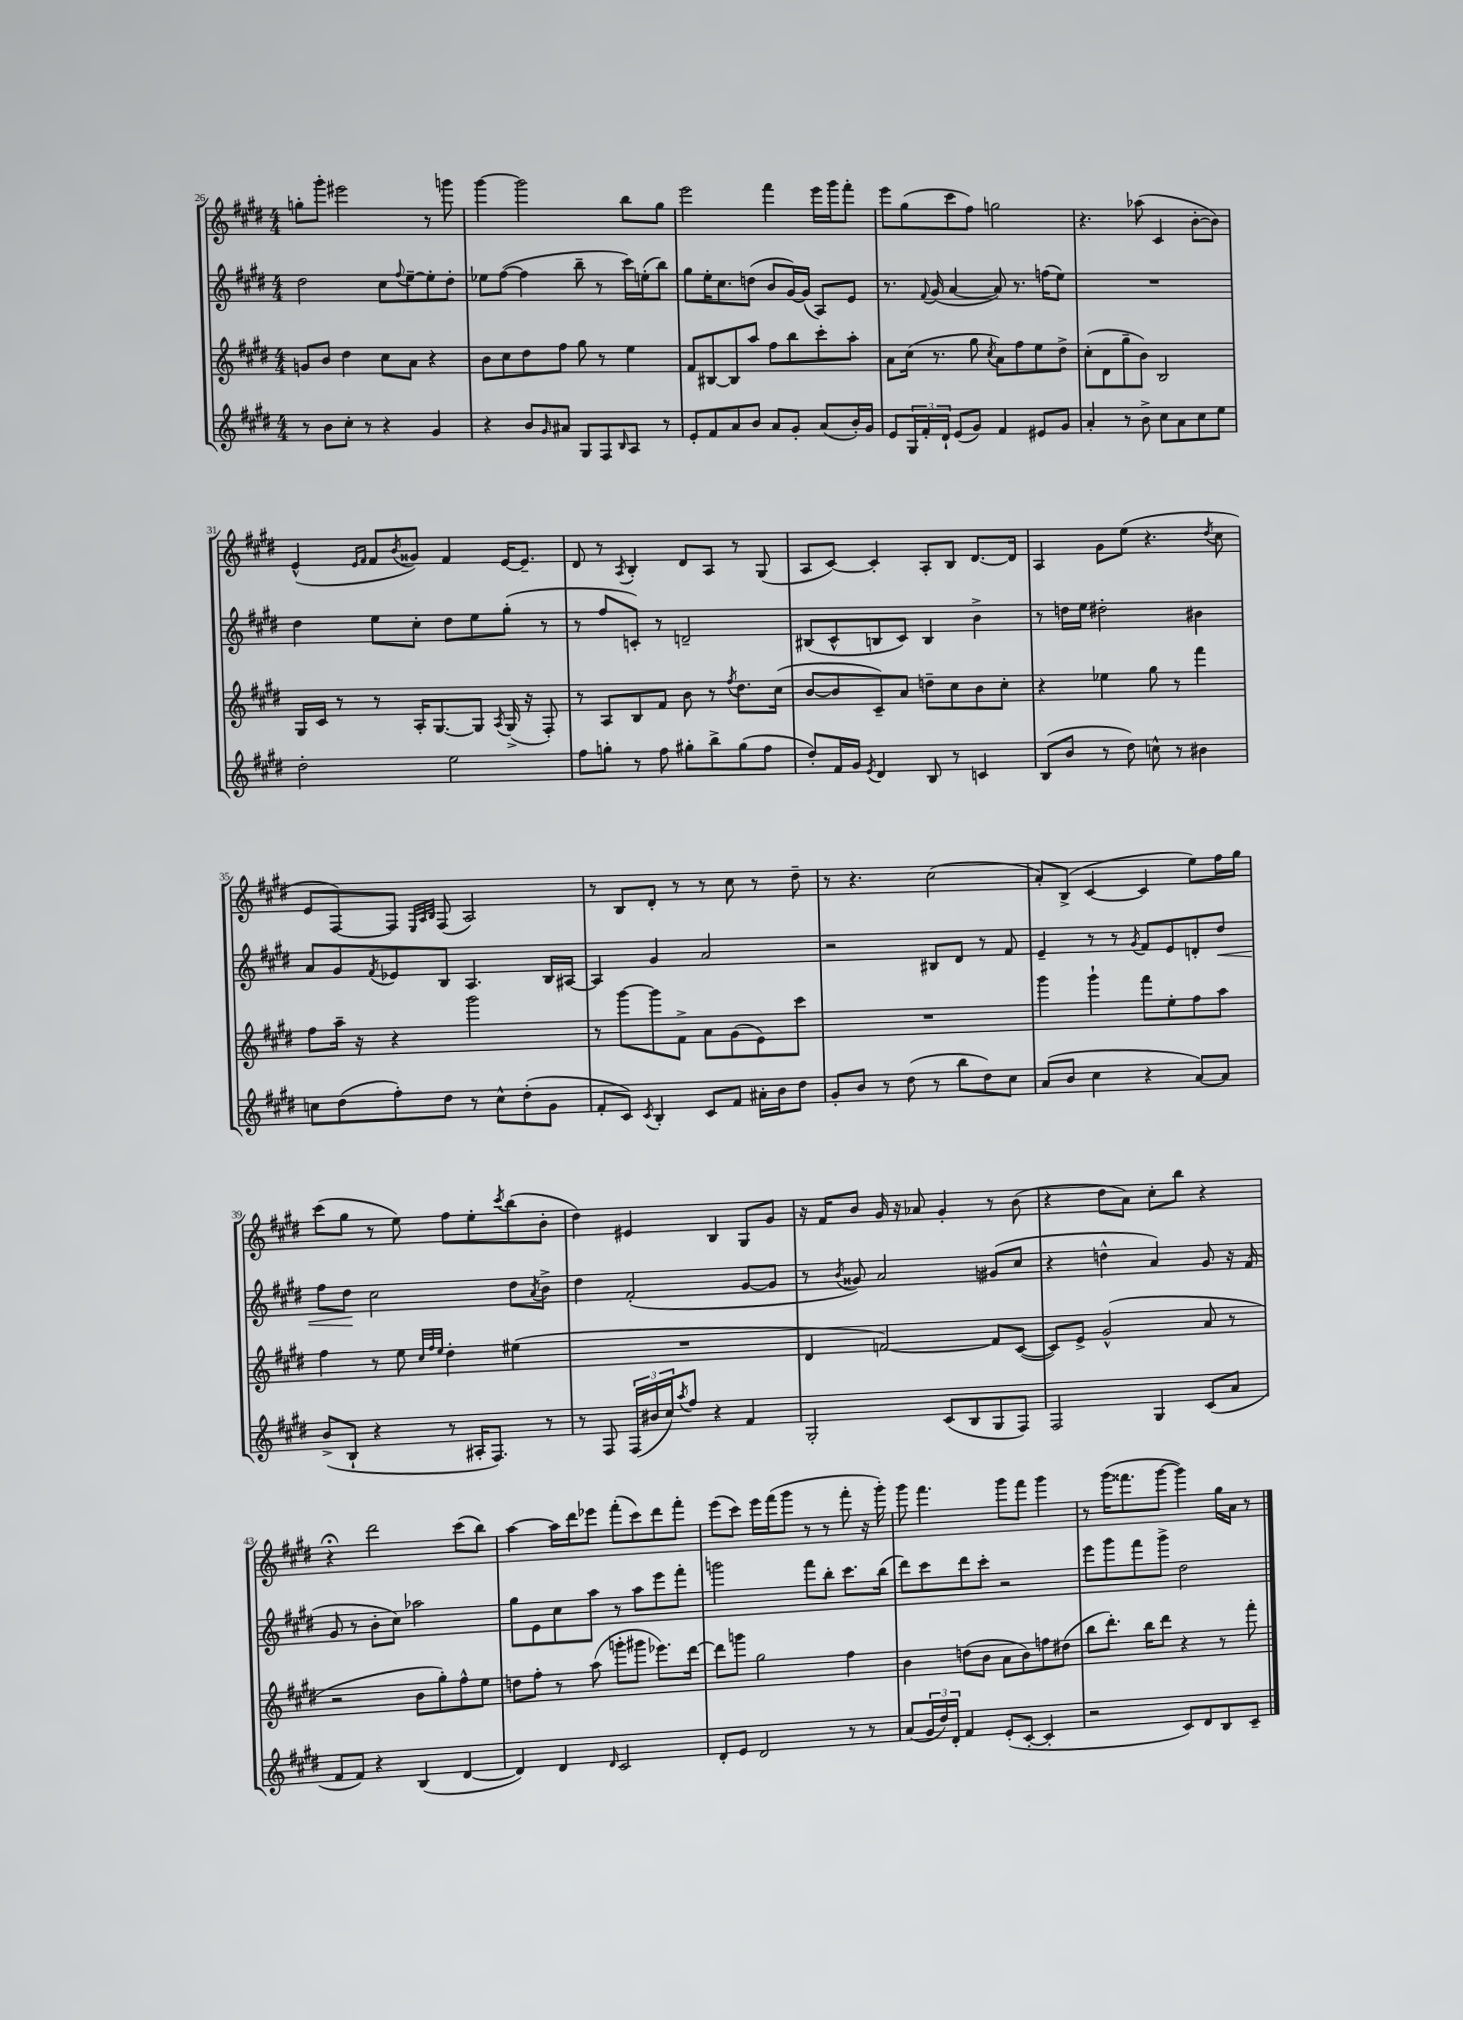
<<
\new StaffGroup <<
\new Staff = "s0" {
    \clef treble \key e \major \numericTimeSignature \time 4/4
    g''8-. gis'''8-. eis'''2 r8 g'''8 |
    gis'''4~ gis'''2 b''8 gis''8 |
    e'''2 fis'''4 e'''16 gis'''16 fis'''8-. |
    e'''8 gis''8( cis'''8 fis''8) g''2 |
    r4. aes''8( cis'4 b'8~-. b'8) |
    e'4-^( \grace { e'16 fis'16 } fis'8 \acciaccatura { b'8 } gisis'8) fis'4 e'16~ e'8.-- |
    dis'8 r8 \acciaccatura { a8 } b4-. dis'8 a8 r8 gis8( |
    a8 cis'8~) cis'4-. a8-. b8 dis'8.~ dis'16 |
    a4 gis'8 e''8( r4. \acciaccatura { dis''8 } cis''8 |
    e'8 fis8~) fis8 \grace { e32 a32 b32 } fis8( a2) |
    r8 b8 dis'8-. r8 r8 cis''8 r8 dis''8-- |
    r8 r4. cis''2( |
    a'8-.) b8->( cis'4~ cis'4 e''8) fis''16 gis''16 |
    cis'''8( gis''8 r8 e''8) fis''8 e''8-. \acciaccatura { cis'''8 } b''8( b'8-. |
    dis''4) eis'4 b4 gis8 gis'8 |
    r16 fis'16 b'8 gis'16 r16 aes'8 gis'4-. r8 b'8( |
    r4 dis''8 a'8) cis''8-. b''8 r4 |
    r4\fermata dis'''2 cis'''8( b''8) |
    a''4~ a''16 dis'''16 ees'''8 fis'''8-.( cis'''8) dis'''8 fis'''8-. |
    e'''8( cis'''8) e'''16 fis'''16( gis'''8 r8 r8 fis'''8-. r16 gis'''16-.) |
    gis'''8 fis'''4. gis'''8 fis'''8 gis'''4 |
    r8 gis'''16( fisis'''8. gis'''8~ gis'''4) gis''16 a'16 r8 \bar "|." |
}
\new Staff = "s1" {
    \clef treble \key e \major \numericTimeSignature \time 4/4
    dis''2 cis''8 \appoggiatura { fis''8 } e''8~-- e''8-. dis''8-. |
    ees''8 fis''8~( fis''4 b''8-- r8 cis'''16) e''16-.( b''8) |
    gis''8 e''16-. cis''8. d''8( b'8 gis'16~) gis'16( a8) e'8 |
    r8. \appoggiatura { fis'8 } gis'16( a'4~ a'8) r8. f''16( e''8) |
    R1 |
    dis''4 e''8 cis''8-. dis''8 e''8 gis''8-.( r8 |
    r8 fis''8 c'8-.) r8 d'2-- |
    bis8( cis'8-^ b8 cis'8) b4 b'4-> |
    r8 d''16 e''16 dis''2-. bis'4 |
    a'8 gis'8 \acciaccatura { fis'8 } ees'8 b8 a4. b16 ais16~ |
    ais4 gis'4 a'2 |
    r2 bis8 dis'8 r8 fis'8 |
    e'4-- r8 r8 \acciaccatura { gis'8 } fis'8 e'8 d'8-. dis''8\< |
    fis''8 dis''8\! cis''2 dis''8 \acciaccatura { a'8 } b'8-> |
    dis''4 fis'2-.( gis'8~ gis'8 |
    r8 \acciaccatura { b'8 } gisis'8) a'2 gis'8( cis''8 |
    r4 d''4-^ a'4) gis'8 r16 fis'16( |
    gis'8 r8 b'8-. cis''8) aes''2 |
    gis''8 e'8 cis''8 a''8 r8 a''8 e'''8 fis'''8-. |
    g'''2 fis'''8 b''8-. cis'''8. b''16( |
    dis'''8) cis'''8 dis'''8 cis'''8-. r2 |
    e'''8 gis'''8 fis'''8 gis'''8-> dis''2 \bar "|." |
}
\new Staff = "s2" {
    \clef treble \key e \major \numericTimeSignature \time 4/4
    g'8 b'8 dis''4 cis''8 a'8 r4 |
    b'8 cis''8 dis''8 fis''8 gis''8 r8 e''4 |
    fis'8 bis8~ bis8 a''8 fis''8 b''8 cis'''8-. a''8-. |
    a'8 cis''16( r8. gis''8 \acciaccatura { cis''8 } a'8) fis''8 e''8 dis''8-> |
    cis''8-.( dis'8 gis''8-- b'8) b2 |
    gis16 cis'16 r8 r8 a16-. gis8.~ gis8 \acciaccatura { a8 } gis16->( r16 fis8-.) |
    r8 a8 b8 fis'8 b'8 r8 \acciaccatura { fis''8 } dis''8. cis''16( |
    b'8~ b'8 cis'8--) a'8 d''8-- cis''8 b'8 cis''8-. |
    r4 ees''4 gis''8 r8 fis'''4 |
    fis''8 a''16-- r16 r4 gis'''2 |
    r8 gis'''8~ gis'''8 fis'8-> a'8 gis'8( e'8) cis'''8 |
    R1 |
    gis'''4 gis'''4-! fis'''8 e''8-. fis''8 a''8 |
    fis''4 r8 e''8 \grace { cis''32 fis''32 e''32 } dis''4-. eis''4( |
    R1 |
    dis'4 f'2~) f'8 cis'8~( |
    cis'8) e'8-> gis'2-^( a'8 r8 |
    r2 b'8 gis''8-.) fis''8-^ e''8 |
    d''8 fis''8-. r8 a''8( g'''8-. gis'''8 ees'''8.) dis'''16~ |
    dis'''8 g'''8 gis''2 fis''4 |
    b'4 d''8( b'8 a'8 b'8) f''8 dis''8( |
    b''8 dis'''8.-.) b''16 dis'''8 r4 r8 fis'''8-. \bar "|." |
}
\new Staff = "s3" {
    \clef treble \key e \major \numericTimeSignature \time 4/4
    r8 b'8 cis''8-. r8 r4 gis'4 |
    r4 b'8 \grace { gis'16 } ais'8 gis8 fis8 \grace { b16 } a8 r8 |
    e'8-. fis'8 a'8 b'8 a'8 gis'8-. a'8( b'16-.) gis'16 |
    e'8 \tuplet 3/2 { gis16 fis'16-. dis'16-! } e'8( gis'8) fis'4 eis'8 gis'8 |
    a'4-. r8 b'8-> cis''8 a'8 cis''8 e''8 |
    dis''2-. e''2 |
    fis''8 g''8-. r8 fis''8 gis''8-. b''8-> gis''8( fis''8 |
    dis''8-.) fis'16 gis'16 \acciaccatura { e'8 } dis'4 b8 r8 c'4 |
    b8( b'8 r8 dis''8) c''8-^ r8 bis'4 |
    c''8 dis''8( fis''8-.) dis''8 r8 c''8-^ dis''8-.( gis'8 |
    fis'8-. cis'8) \acciaccatura { cis'8 } b4-. cis'8 fis'8 ais'16-. b'16 dis''8 |
    gis'8-. b'8 r8 dis''8( r8 b''8 dis''8) cis''8 |
    a'8( b'8 cis''4 r4 a'8~) a'8 |
    b'8->( b8-! r4 r8 ais16-. fis8.) r8 |
    r8 fis8 \tuplet 3/2 { fis16( bis'16 cis''16) } \acciaccatura { a''8 } fis''8 r4 fis'4 |
    gis2-. cis'8( b8 gis8 fis8) |
    fis2 gis4 cis'8( a'8 |
    fis'8 fis'8) r4 b4( dis'4~ |
    dis'4) dis'4 \grace { dis'16 } cis'2 |
    dis'8-. e'8 dis'2 r8 r8 |
    a'8( \tuplet 3/2 { gis'16 dis''16) dis'16-. } fis'4 e'8-.( cis'8~-. cis'4-. |
    r2 cis'8) dis'8 b8 cis'8-- \bar "|." |
}
>>
>>
\layout { \context { \Score currentBarNumber = #26 } }
